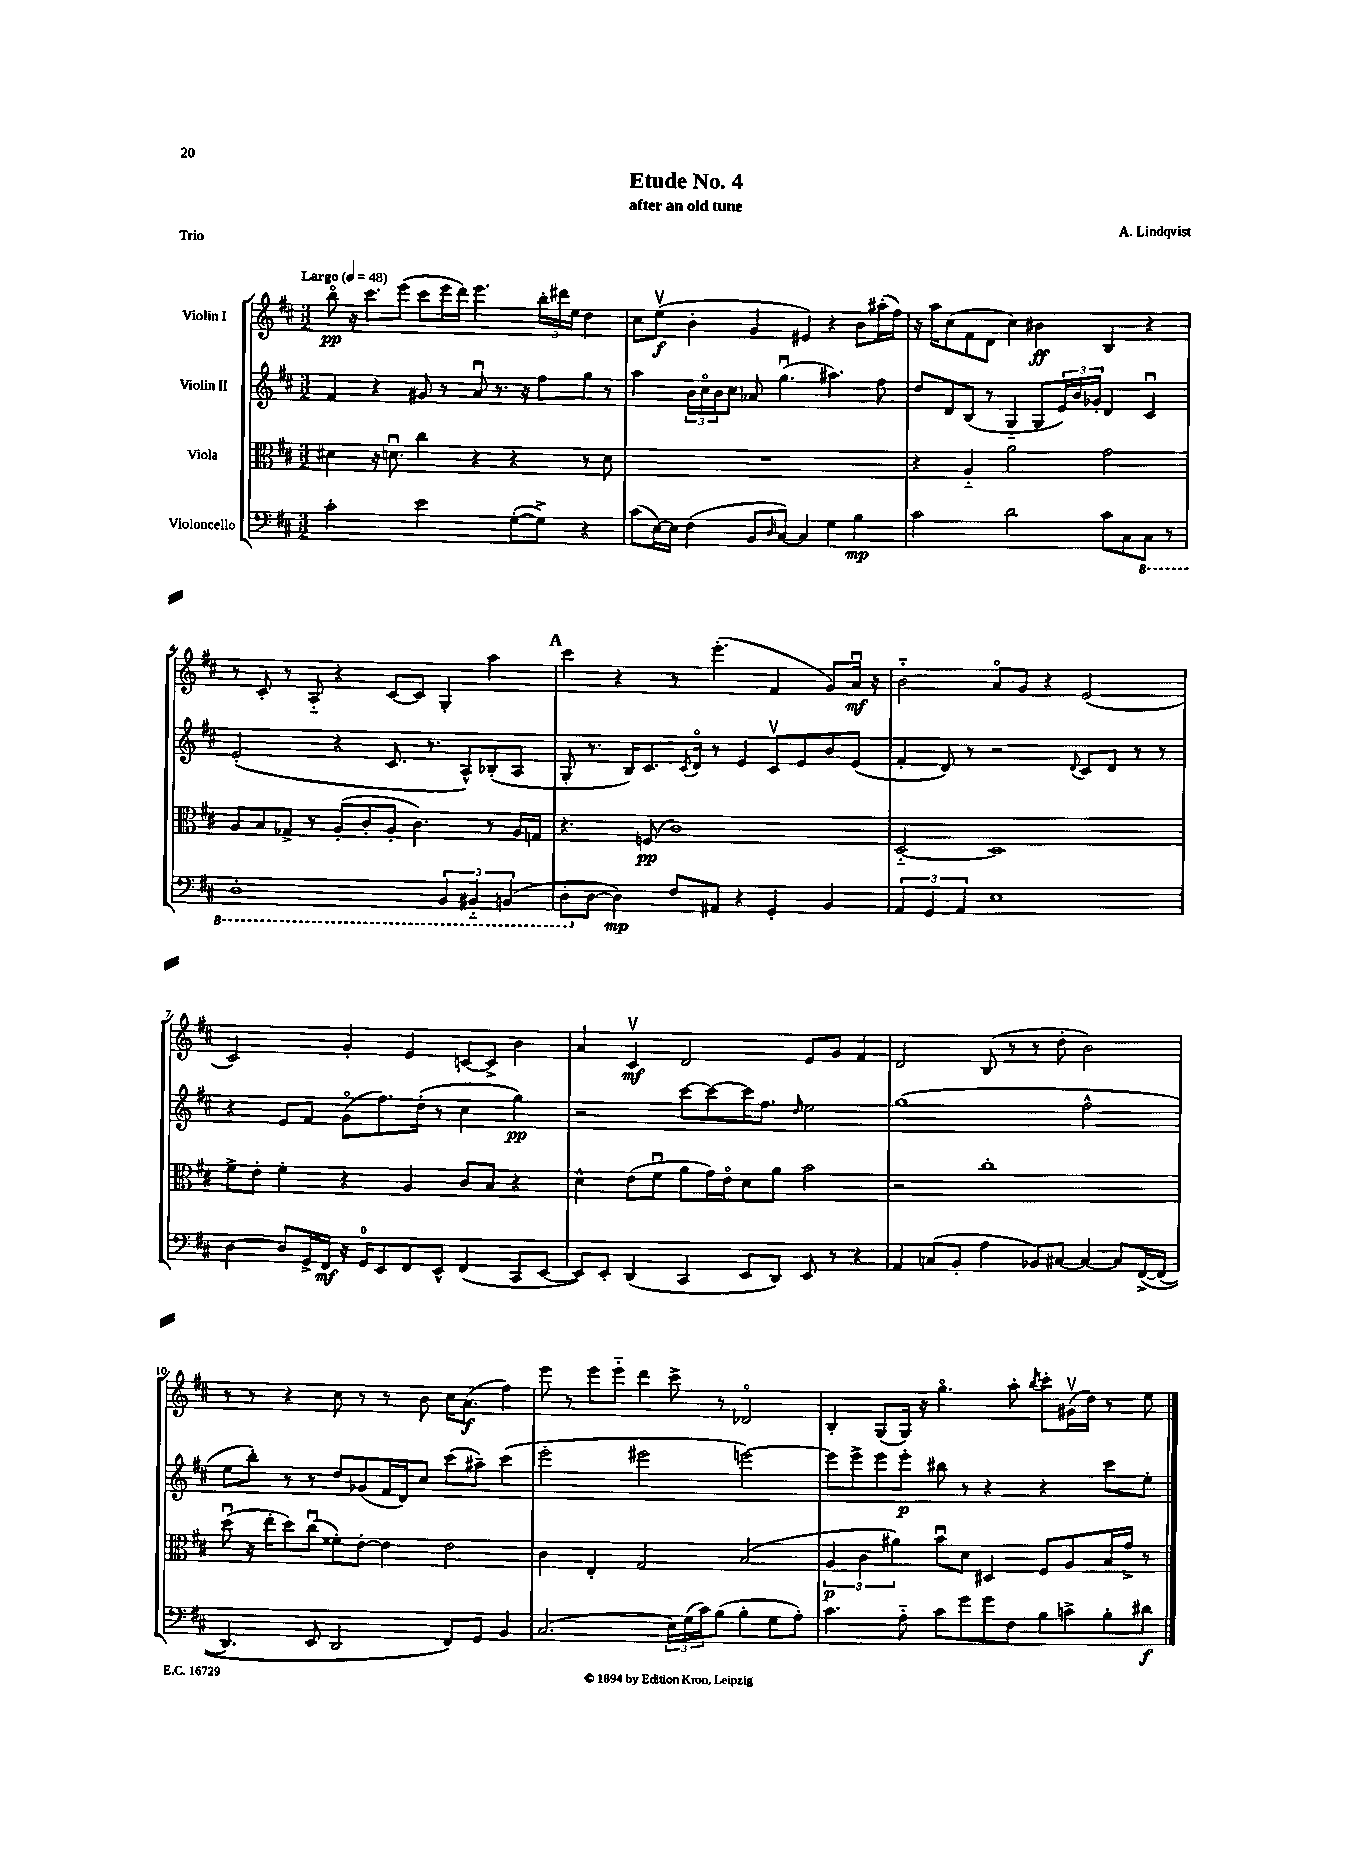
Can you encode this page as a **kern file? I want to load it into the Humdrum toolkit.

**kern	**kern	**kern	**kern
*staff4	*staff3	*staff2	*staff1
*clefF4	*clefC3	*clefG2	*clefG2
*k[f#c#]	*k[f#c#]	*k[f#c#]	*k[f#c#]
*M3/2	*M3/2	*M3/2	*M3/2
*MM48	*MM48	*MM48	*MM48
2c#'\	4d#\	4f#/	8bbo\
.	.	.	16r
.	.	.	8.ccc#\L
.	16r	4r	.
.	8.du\	.	.
.	.	.	(8eee\J
2e\	4cc#\	8g#/	8ccc#\L
.	.	8r	16eee\L
.	.	.	16ddd\JJ)
.	4r	8au/	4.eee\
.	.	8.r	.
([8G'\L	4r	.	.
.	.	16r	.
8G^\]J)	.	8ff#\L	24bb'\LL
.	.	.	24ddd#\
.	.	.	24ee\JJ
4r	8r	8gg\J	4dd\
.	8d\	8r	.
=	=	=	=
(8c#\L	1.r	4aa\	8cc#\L
[16E\L)	.	.	(8eev\J
16E\]JJ	.	.	.
(4F#\	.	24b\LL	4b'\
.	.	24cc#o\	.
.	.	24b\J	.
.	.	8cc#\J	.
8BB/L	.	8a-/	4g/
16qqD/	.	.	.
[8C#/J)	.	(4.ggu\	.
4C#/]	.	.	4e#/)
4G\	.	4.aa#\)	4r
4B\	.	.	8b\L
.	.	8ff#\	(16aa#'\L
.	.	.	16ff#\JJ)
=	=	=	=
2c#\	4r	8dd/L	16r
.	.	.	16aa\LK
.	.	8d/	(8cc#\
.	4A'~/	(8B/J	8f#\
.	.	8r	8d\J
2d\	2a\	4G'~/	4cc#\)
.	.	8G/L	4b#\
.	.	24e/L)	.
.	.	24b/	.
.	.	24g-'/JJ	.
8c#\L	2g\	4d/	4B/
8C#\	.	.	.
8CC#\J	.	4c#u/	4r
8r	.	.	.
=	=	=	=
1DD'	8A/L	(2e'/	8r
.	8B/	.	8c#'/
.	8G-^/J	.	8r
.	8r	.	8A'~/
.	(8A'/L	4r	4r
.	8c#'/	.	.
.	8A'/J	8.c#/	[8c#/L
.	4.c#\)	.	8c#/]J
.	.	8.r	.
6BBB/	.	.	4G'/
.	.	8A^^/L)	.
6BBB#'~/	.	.	.
.	8r	(8B-'/	4aa\
(6BBB/	.	.	.
.	16A/LL	8A/J	.
.	16G/JJ	.	.
=	=	=	=
8DD'\L	4.r	8G'/	4ccc#\
[8D\J	.	8.r	.
4D\])	.	.	4r
.	.	16B/LK)	.
.	(8F/	8.c#/	.
8F#/L	1c#)	.	8r
.	.	8qc#/	.
.	.	16do/Jk	.
8AA#/J	.	8r	(4.eee'\
4r	.	4e/	.
4GG'/	.	8c#v/L	4f#/
.	.	8e/	.
4BB/	.	8b/	8g/L)
.	.	(8e/J	16au/Jk
.	.	.	16r
=	=	=	=
6AA/	[2D'~/	4f#'/	2b'~\
6GG/	.	.	.
.	.	8d/)	.
6AA/	.	.	.
.	.	8r	.
1E	1D]	2r	8ao/L
.	.	.	8g/J
.	.	.	4r
.	.	8qqd/	.
.	.	8c#/L	(2e/
.	.	8d/J	.
.	.	8r	.
.	.	8r	.
=	=	=	=
[4D\	8f#^\L	4r	2c#/)
.	8e'\J	.	.
8D/]L	4f#'\	8e/L	.
16GG^/L	.	8f#/J	.
16FF#/JJ	.	.	.
16r	4r	(8go\L	4g'/
16GG/LK	.	.	.
8EE/	.	8.ff#\)	.
8FF#/	4A/	.	4e/
.	.	(16dd'\Jk	.
8EE^^/J	.	8r	.
(4FF#/	8c#/L	4cc#\	[8c/L
.	8B/J	.	8c^/]J
8CC#/L	4r	4gg\)	4b\
[8EE/J	.	.	.
=	=	=	=
8EE/]L)	4d^^\	2r	4a/
8EE'/J	.	.	.
(4DD/	(8e\L	.	4c#v/
.	8f#u\J	.	.
4CC#/	8a\L	[8ccc#\L	2d/
.	16g\L)	8ccc#\_	.
.	16eo\J	.	.
8EE/L	8d\	16ccc#\]K	.
.	.	8.ff#\J	.
8DD/J)	8a\J	.	.
.	.	16qqdd/	.
8EE/	2b\	2ee\	8e/L
8r	.	.	8g/J
4r	.	.	4f#/
=	=	=	=
4AA/	2r	(1gg	2d/
(8C/L	.	.	.
8BB'/J	.	.	.
4A\	1cc#'	.	(8B/
.	.	.	8r
8BB-/L)	.	.	8r
[8C#/J	.	.	8dd'\
4C#/_	.	2ff#^^\	2b\)
8C#/]L	.	.	.
&([16FF#^/L	.	.	.
(16FF#/]JJ	.	.	.
=	=	=	=
4.DD/)	(8ddu\	8ee\L	8r
.	16r	8bb'\J)	8r
.	16ee'\LK	.	.
.	8dd\)	8r	4r
8EE/	(8cc#u\J	8r	.
2DD/	8f##'\L)	8dd/L	8cc#\
.	[8e'\J	(8g-/	8r
.	4e\]	16f#/L	8r
.	.	16d/J)	.
.	.	8cc#/J	8b\
8FF#/L&)	2e\	(8ccc#\L	16cc#\LK
.	.	.	(8.a\J
8GG/J	.	8aa#~\J)	.
4BB/	.	(4ccc#\	4ff#\)
=	=	=	=
(2.C#/	4c#\	2eee'\	8eee\
.	.	.	8r
.	4E'/	.	8eee\L
.	.	.	8eee'~\J
.	2G/	2eee#\	4ddd\
24E\LL)	.	.	8ccc#^\
(24G\	.	.	.
24c#\J)	.	.	.
(8B\J	.	.	8r
4B'\	(2B/	[2eee\)	2d-o/
8G\L	.	.	.
8A'\J)	.	.	.
=	=	=	=
4.c#\	6A/	8eee\]L	4B'/
.	.	8eee^\	.
.	6c#\	.	.
.	.	8eee\	(8G/L
.	6a#\)	.	.
8A'~\	.	8eee'\J	16G/Jk)
.	.	.	16r
8c#\L	8bu\L	8bb#\	4.ggo\
8g\	8d\J	8r	.
8g\	4D#/	4r	.
8F#\J	.	.	8aa'\
.	.	.	8qbb/
8B\L	8F#/L	4r	8ccc#'\L
8c^\	8A/	.	(16g#v\L
.	.	.	16dd\JJ)
8B'\	16B/L	8ccc#\L	8r
.	16g^/JJ	.	.
8d#\J	8r	8ee'\J	8ee\
==	==	==	==
*-	*-	*-	*-
